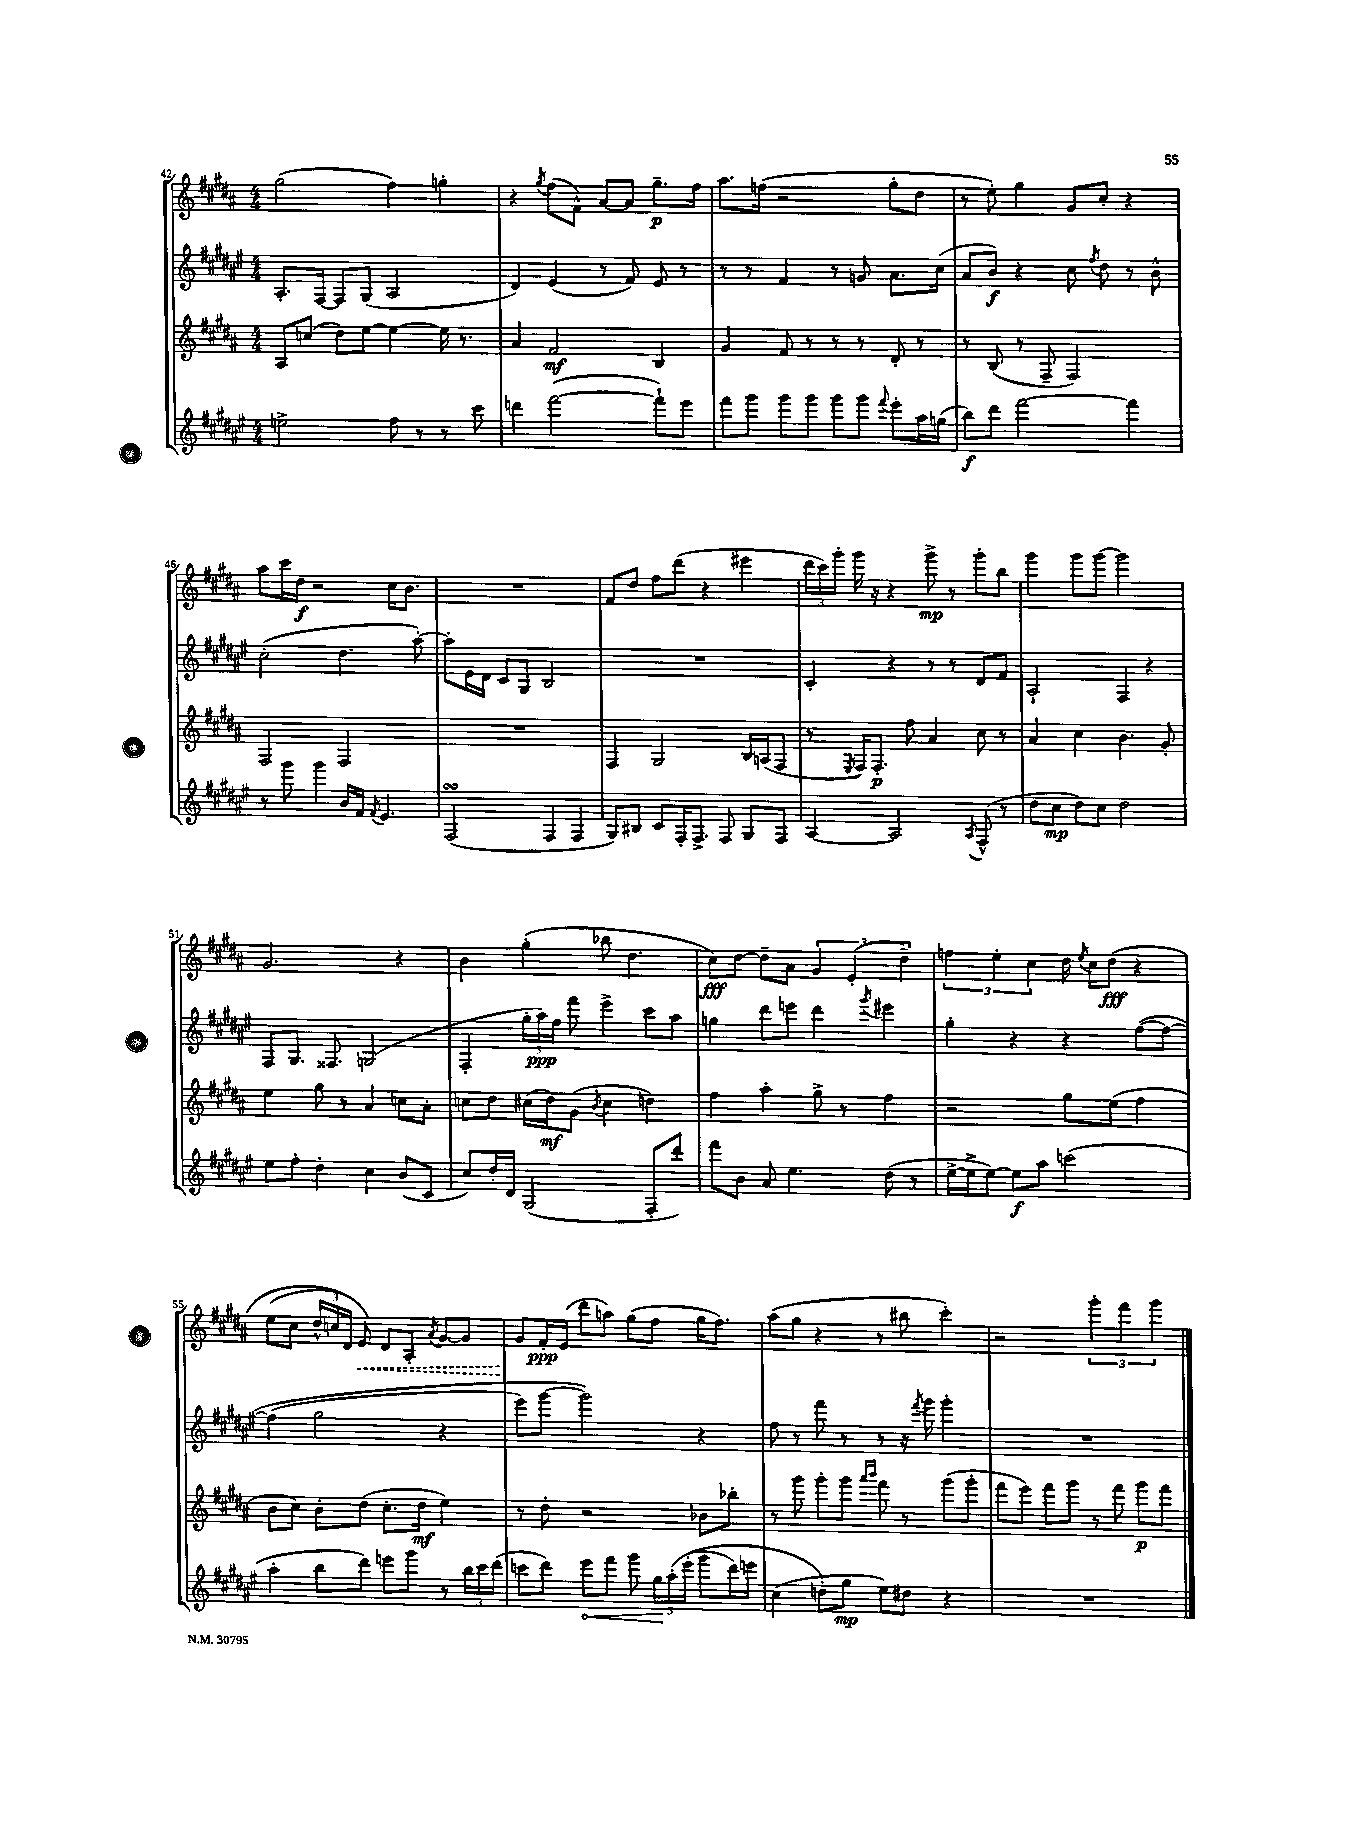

**kern	**kern	**kern	**kern
*staff4	*staff3	*staff2	*staff1
*clefG2	*clefG2	*clefG2	*clefG2
*k[f#c#g#d#a#e#]	*k[f#c#g#d#a#]	*k[f#c#g#d#a#e#]	*k[f#c#g#d#a#]
*M4/4	*M4/4	*M4/4	*M4/4
2ee^	8A#	8.A#'	(2gg#
.	(8cc	.	.
.	.	[16F#	.
.	8dd#)	8F#]	.
.	[8ee	(8G#	.
8ff#	4ee_	2A#	4ff#)
8r	.	.	.
8r	16ee]	.	4gg'
.	8.r	.	.
8ccc#	.	.	.
=	=	=	=
4ddd	4a#	4d#)	4r
.	.	.	8qgg#
([2fff#	2f#	(4e#	(8ff#
.	.	.	8f#^^)
.	.	8r	[8a#
.	.	8f#)	8a#]
8fff#`])	4B	8e#	8.gg#~
8eee#	.	8r	.
.	.	.	16ff#
=	=	=	=
8fff#	4g#	8r	8.aa#
8ggg#	.	8r	.
.	.	.	(16ff
8ggg#	8f#	4f#	2r
8ggg#	8r	.	.
8ggg#	8r	8r	.
8ggg#	8r	8g	.
8qqfff#	.	.	.
8eee#'	8d#'	8.a#	8gg#'
16aa#	8r	.	8dd#
(16gg	.	(16cc#	.
=	=	=	=
8bb)	8r	8a#	8r
8ddd#	(8B	8b)	8ee')
[2fff#	8r	4r	4gg#
.	8F#~	.	.
.	2F#)	8cc#	8g#
.	.	8qff#	.
.	.	8dd#	8cc#'
4fff#]	.	8r	4r
.	.	8b^^	.
=	=	=	=
8r	2F#	(2cc#'	8aa#
8ggg#	.	.	16ccc#
.	.	.	16dd#
4ggg#	.	.	2r
16b	2F#	4.dd#	.
16f#	.	.	.
8qf#	.	.	.
4.e#	.	.	.
.	.	.	16cc#
.	.	.	8.b
.	.	[8aa#')	.
=	=	=	=
(2F#	1r	8aa#']	1r
.	.	16e#	.
.	.	16d#	.
.	.	8c#	.
.	.	8G#	.
4F#	.	2B	.
4F#	.	.	.
=	=	=	=
8G#)	4F#	1r	8f#
8B#	.	.	8dd#
8c#	2G#	.	8ff#
16F#'	.	.	(8ddd#
8.F#^	.	.	.
.	.	.	4r
8F#	.	.	.
8G#	16B	.	4eee#
.	(16A	.	.
8F#	8F#	.	.
=	=	=	=
[4A#	8r	4c#'	24ddd#
.	.	.	24ccc#)
.	.	.	24ggg#'
.	8qE	.	.
.	16F#)	.	16ggg#
.	8.F#'	.	16r
2A#]	.	4r	4r
.	8ff#	.	.
.	4a#	8r	8ggg#^
.	.	8r	8r
8qA#	.	.	.
(8F#^^	8cc#	8d#	8ggg#'
8r	8r	8f#	8bb
=	=	=	=
8dd#	4a#	2A#`	4ggg#
8cc#	.	.	.
8dd#)	4cc#	.	8ggg#
8cc#	.	.	[8ggg#
2dd#	4.b	4F#	2ggg#]
.	.	4r	.
.	8g#'	.	.
=	=	=	=
8ee#	4ee	8F#	2.g#
8ff#'	.	8.G#	.
4dd#'	8gg#	.	.
.	.	8.F##	.
.	8r	.	.
4cc#	4a#	(2G	.
(8b	8cc	.	4r
8c#	8a#'	.	.
=	=	=	=
8cc#)	8cc	4F#'	4b
16dd#'	8dd#	.	.
16d#	.	.	.
(2G#	(16cc#	24gg#'	(4gg#'
.	.	24aa#)	.
.	16dd#)	.	.
.	.	24ff#	.
.	(8g#	8fff#	.
.	8qb	.	.
.	4cc#	4eee#^	8bb-
.	.	.	4.dd#
8F#'	4dd)	8ccc#	.
8ddd#')	.	8aa#	.
=	=	=	=
8fff#	4ff#	4gg	8cc#)
8b	.	.	[8dd#
8a#	4aa#'	8ddd#	8dd#~]
4.ee#	.	8eee	8a#
.	8gg#^	4ddd#	6g#
.	8r	.	.
.	.	.	(6e'
.	.	8qggg#	.
(8dd#	4ff#	4eee#	.
.	.	.	6dd#~)
8r	.	.	.
=	=	=	=
[16ee#^	2r	4gg#'	6ff
16ee#^]	.	.	.
[8ee#)	.	.	.
.	.	.	6ee'
8ee#]	.	4r	.
.	.	.	6cc#
8aa#	.	.	.
(2ccc	8gg#	4r	16dd#
.	.	.	8qee
.	.	.	16cc#
.	(8ee	.	&(8dd#
.	4ff#	&([8ff#	4r
.	.	8ff#_	.
=	=	=	=
4aa#'	8b	(4ff#]	(8ee
.	8cc#)	.	8cc#
8bb	8b'	2gg#	24dd#^^
.	.	.	24cc)
.	.	.	24d#
8ddd#)	(8dd#	.	8e&)
8eee	8.cc#'	.	8d#
8ggg#	.	.	8A#'
.	16dd#	.	.
.	.	.	8qa#
8r	4ee)	4r	[8g#
24bb	.	.	8g#]
24ccc#	.	.	.
(24ddd#	.	.	.
=	=	=	=
8ccc	8r	8eee#)	8g#
8ddd#)	8dd#'	[8ggg#	16f#'
.	.	.	(16e
8eee#	2r	2ggg#]&)	8ddd#
8fff#	.	.	8aa)
8ggg#	.	.	(8gg#
24gg#	.	.	8ff#
&(24aa#'	.	.	.
(24eee#'	.	.	.
8ggg#	8b-	4r	16gg#
.	.	.	8.ff#)
16ddd#)	8bb-'	.	.
16eee	.	.	.
=	=	=	=
(4cc#	8r	8ff#	(8aa#
.	8ggg#	8r	8gg#
8dd'&)	8ggg#'	8fff#	4r
8gg#	8ggg#	8r	.
.	16qqaaa#	.	.
.	16qqbbb	.	.
8ee#)	8fff#	8r	8r
8dd#	8r	16r	8bb#
.	.	8qfff#	.
.	.	16ggg#	.
4r	(8ggg#	4ggg#'	4ccc#')
.	8ggg#'	.	.
=	=	=	=
1r	8fff#	1r	2r
.	8eee)	.	.
.	8fff#	.	.
.	8ggg#	.	.
.	8r	.	6ggg#'
.	8fff#	.	.
.	.	.	6fff#
.	8ggg#	.	.
.	.	.	6ggg#
.	8fff#	.	.
==	==	==	==
*-	*-	*-	*-
